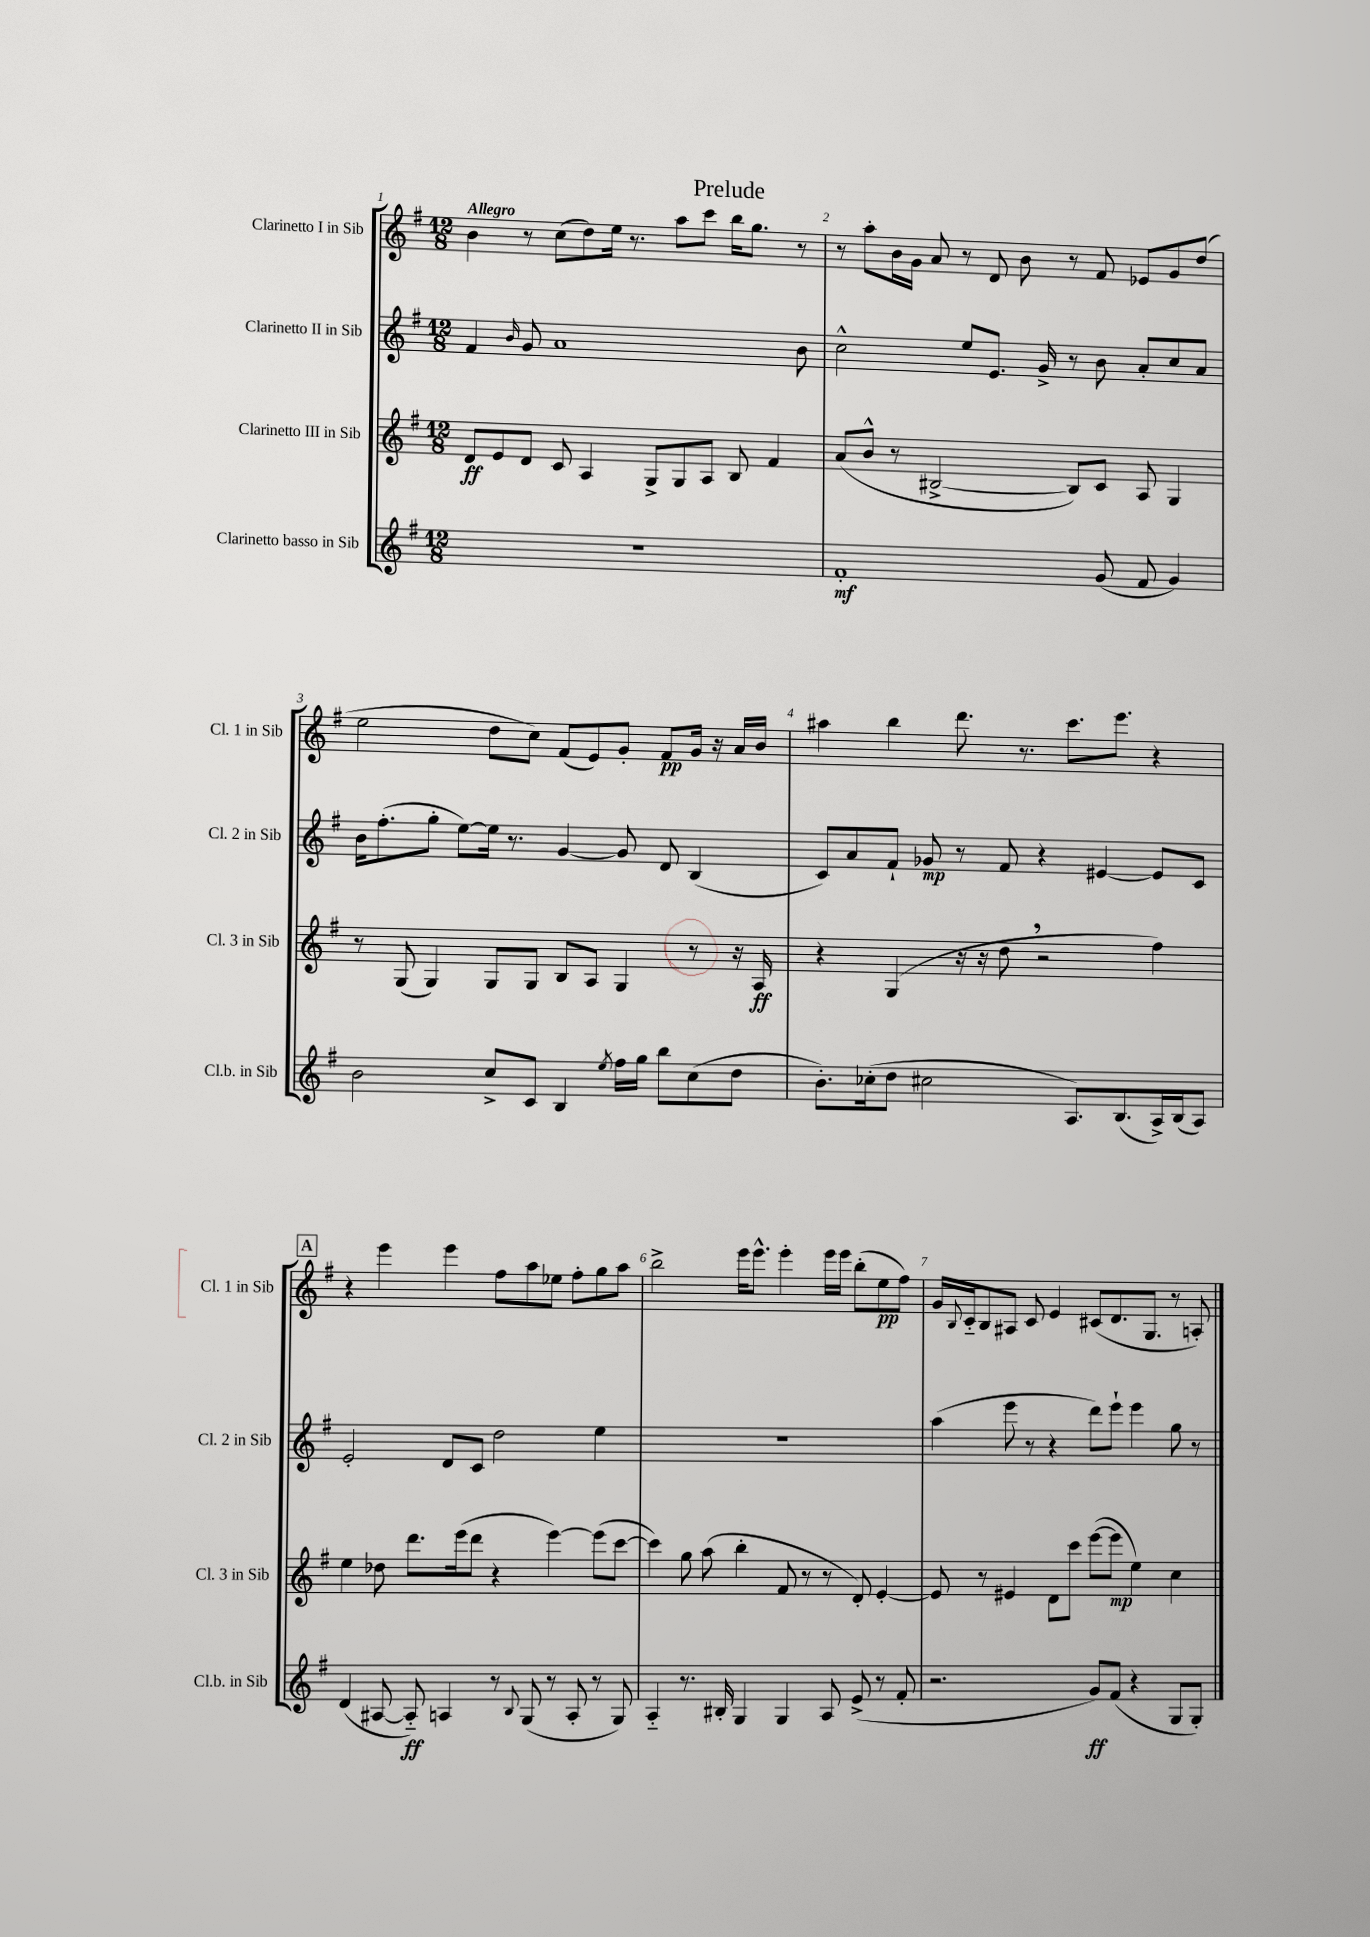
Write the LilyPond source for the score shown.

\header { title = "Prelude" }
<<
\new StaffGroup <<
\new Staff = "s0" \with { instrumentName = "Clarinetto I in Sib" shortInstrumentName = "Cl. 1 in Sib" } {
    \clef treble \key g \major \numericTimeSignature \time 12/8 \tempo "Allegro"
    b'4 r8 c''8( d''8) e''16 r8. a''8 c'''8 b''16 g''8. r8 |
    r8 a''8-. b'16 g'16 a'8 r8 d'8 b'8 r8 fis'8 ees'8 g'8 d''8( |
    e''2 d''8 c''8) fis'8( e'8) g'8-. fis'8\pp g'16 r16 a'16 b'16 |
    ais''4 b''4 d'''8. r8. c'''8. e'''8. r4 |
    \mark \markup { \box "A" } r4 e'''4 e'''4 fis''8 a''8 ees''8 fis''8-. g''8 a''8 |
    b''2-> e'''16 e'''8.-^ e'''4-. e'''16 e'''16 b''8-.( e''8\pp fis''8) |
    g'16 \appoggiatura { b8 } c'16-_ b8 ais8 c'8 e'4 cis'8( d'8. g8. r8 a8-.) \bar "|." |
}
\new Staff = "s1" \with { instrumentName = "Clarinetto II in Sib" shortInstrumentName = "Cl. 2 in Sib" } {
    \clef treble \key g \major \numericTimeSignature \time 12/8
    fis'4 \grace { b'16 } g'8 a'1 b'8 |
    c''2-^ e''8 e'8. g'16-> r8 b'8 a'8-. c''8 a'8 |
    b'16 fis''8.-.( g''8-. e''8~) e''16 r8. g'4~ g'8 d'8 b4( |
    c'8) a'8 fis'8-! ges'8\mp r8 fis'8 r4 eis'4~ eis'8 c'8 |
    \mark \markup { \box "A" } e'2-. d'8 c'8 d''2 e''4 |
    R1. |
    a''4( e'''8 r8 r4 d'''8) e'''8-! e'''4 g''8 r8 \bar "|." |
}
\new Staff = "s2" \with { instrumentName = "Clarinetto III in Sib" shortInstrumentName = "Cl. 3 in Sib" } {
    \clef treble \key g \major \numericTimeSignature \time 12/8
    d'8\ff e'8 d'8 c'8 a4 g8-> g8 a8 b8 fis'4 |
    a'8( b'8-^ r8 bis2~-> bis8) c'8 a8 g4 |
    r8 g8( g4) g8 g8 b8 a8 g4 r8 r16 a16\ff |
    r4 g4( r16 r16 d''8 \breathe r2 fis''4) |
    \mark \markup { \box "A" } e''4 des''8 d'''8. e'''16( d'''8 r4 e'''4~) e'''8( c'''8~ |
    c'''4) g''8 a''8( b''4-. fis'8 r8 r8 d'8-.) e'4~-. |
    e'8 r8 eis'4 d'8 c'''8 e'''8~( e'''8\mp e''4) c''4 \bar "|." |
}
\new Staff = "s3" \with { instrumentName = "Clarinetto basso in Sib" shortInstrumentName = "Cl.b. in Sib" } {
    \clef treble \key g \major \numericTimeSignature \time 12/8
    R1. |
    fis'1-.\mf g'8( fis'8 g'4) |
    b'2 c''8-> c'8 b4 \acciaccatura { e''8 } fis''16 g''16 b''8 c''8( d''8 |
    b'8.-.) ces''16-.( d''8 cis''2 a8.) b8.( a16->) b16( a8) |
    \mark \markup { \box "A" } d'4( ais8~ ais8-_\ff) a4 r8 \appoggiatura { b8 } g8( r8 a8-. r8 g8) |
    a4-_ r8. bis16-. g4 g4 a8 e'8->( r8 fis'8-. |
    r2. g'8\ff) fis'8( r4 g8 g8-.) \bar "|." |
}
>>
>>
\layout { \context { \Score \override BarNumber.break-visibility = ##(#f #t #t) barNumberVisibility = #all-bar-numbers-visible } }
